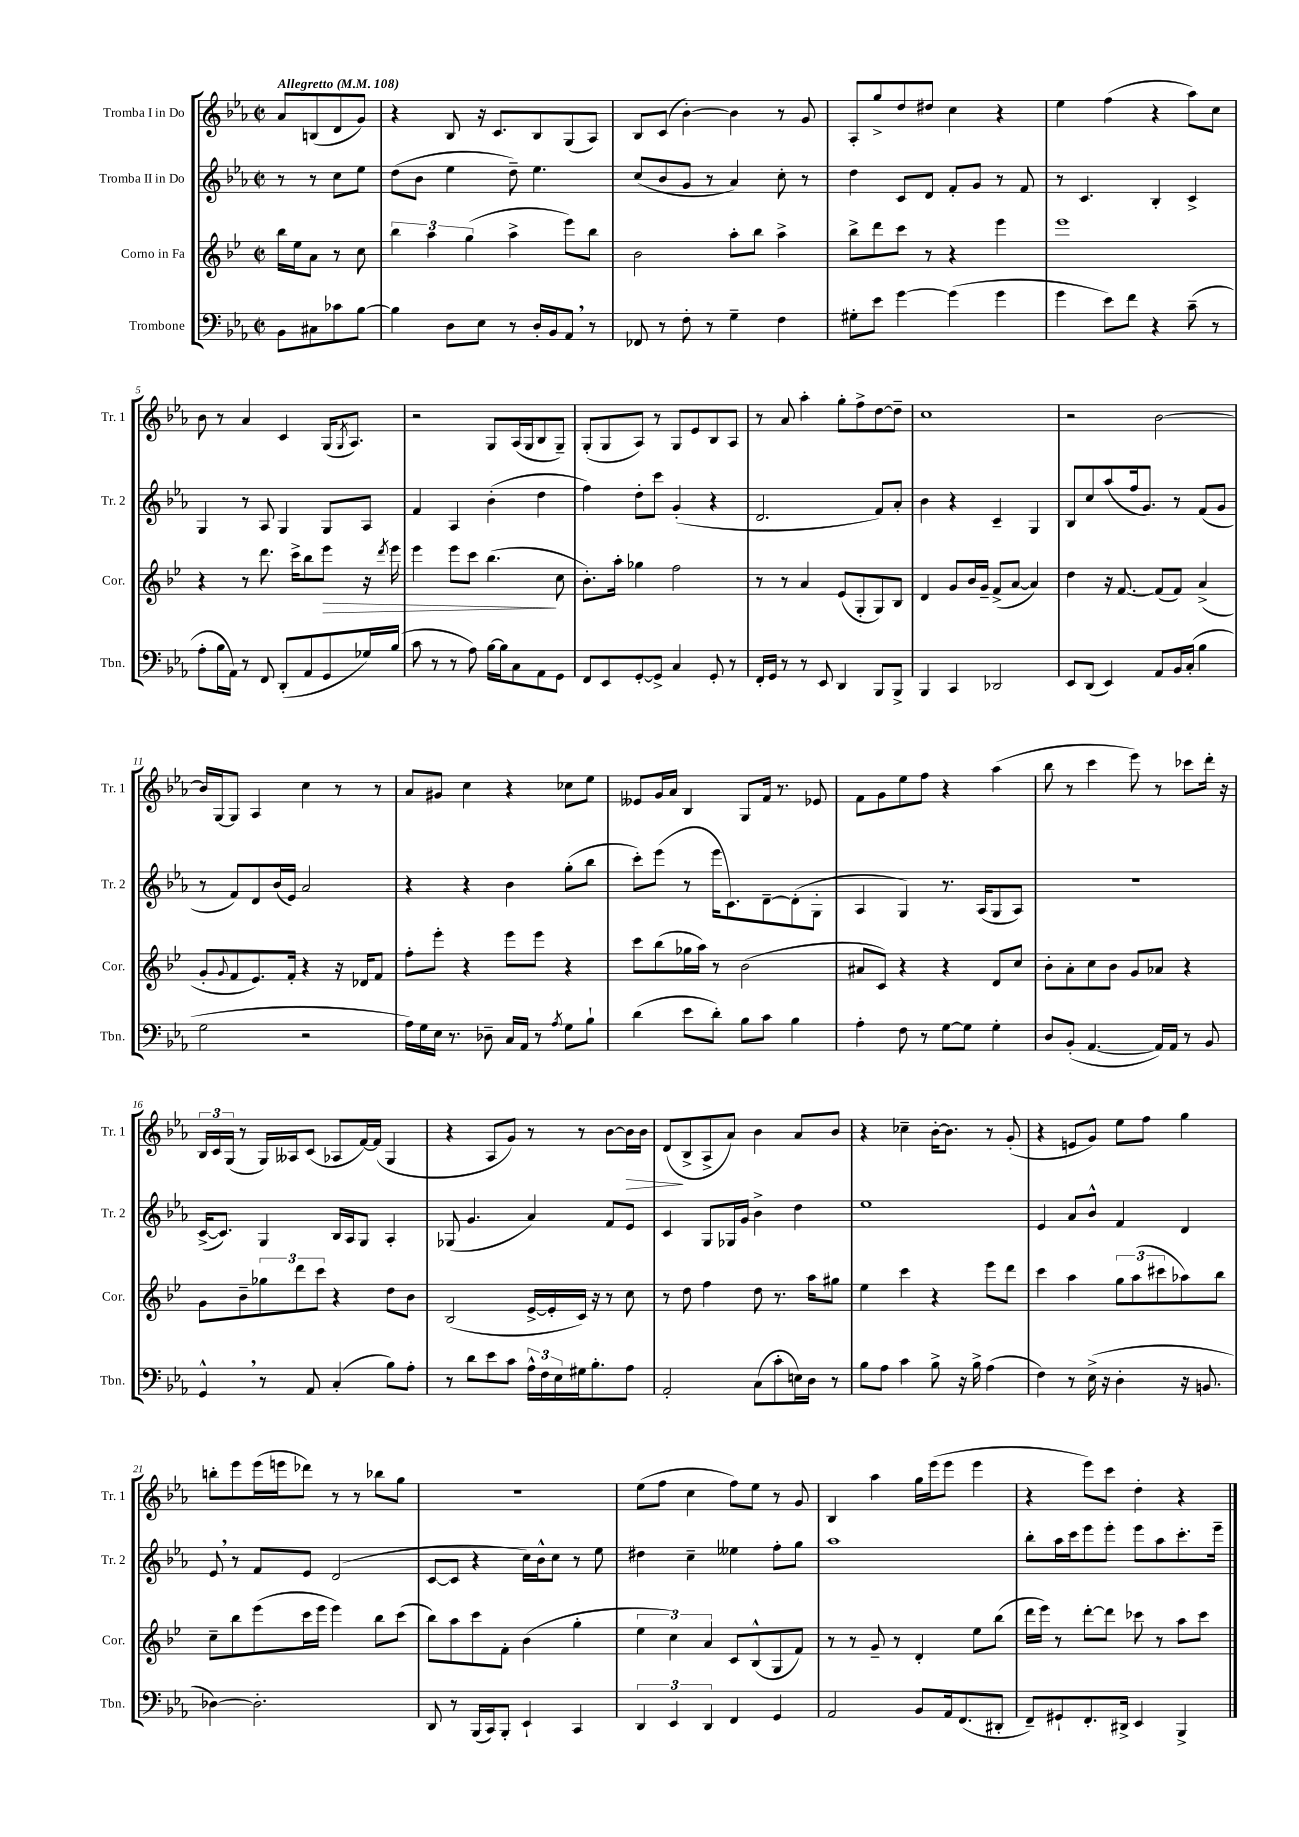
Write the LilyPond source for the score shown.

<<
\new StaffGroup <<
\new Staff = "s0" \with { instrumentName = "Tromba I in Do" shortInstrumentName = "Tr. 1" } {
    \clef treble \key ees \major \defaultTimeSignature \time 2/2 \partial 2 \tempo "Allegretto" 4 = 108
    aes'8 b8( d'8 g'8) |
    r4 bes8 r16 c'8. bes8 g8( aes8) |
    bes8 c'8( bes'4~-.) bes'4 r8 g'8 |
    aes8-. g''8-> d''8 dis''8 c''4 r4 |
    ees''4 f''4( r4 aes''8) c''8 |
    bes'8 r8 aes'4 c'4 g16( \acciaccatura { g8 } aes8.) |
    r2 g8 aes16( g16 bes8 g8--) |
    g8-.( g8 aes8) r8 g8 ees'8 bes8 aes8 |
    r8 aes'8 aes''4-. g''8-. f''8-> d''8~ d''8-- |
    c''1 |
    r2 bes'2~ |
    bes'16 g16~ g8 aes4 c''4 r8 r8 |
    aes'8 gis'8 c''4 r4 ces''8 ees''8 |
    eeses'8 g'16 aes'16 bes4 g8 f'16 r8. ees'8 |
    f'8 g'8 ees''8 f''8 r4 aes''4( |
    bes''8 r8 c'''4 ees'''8) r8 ces'''8 d'''16-. r16 |
    \tuplet 3/2 { bes16 c'16 g16( } r8 g16) aeses16 c'8( aes8 f'16~) f'16( g4 |
    r4 aes8 g'8) r8 r8 bes'8~ bes'16\> bes'16 |
    d'8\!( bes8-> aes8-> aes'8) bes'4 aes'8 bes'8 |
    r4 ces''4-- bes'16~-. bes'8. r8 g'8-.( |
    r4 e'8 g'8) ees''8 f''8 g''4 |
    b''8-. ees'''8 ees'''16( e'''16 des'''8) r8 r8 bes''8 g''8 |
    R1 |
    ees''8( f''8 c''4 f''8) ees''8 r8 g'8 |
    bes4 aes''4 g''16 ees'''16( ees'''8 ees'''4 |
    r4 ees'''8) c'''8 d''4-. r4 \bar "|." |
}
\new Staff = "s1" \with { instrumentName = "Tromba II in Do" shortInstrumentName = "Tr. 2" } {
    \clef treble \key ees \major \defaultTimeSignature \time 2/2 \partial 2
    r8 r8 c''8 ees''8 |
    d''8( bes'8 ees''4 d''8--) ees''4. |
    c''8( bes'8 g'8 r8 aes'4) c''8-. r8 |
    d''4 c'8 d'8 f'8-. g'8 r8 f'8 |
    r8 c'4. bes4-. c'4-> |
    g4 r8 aes8 g4 g8 aes8 |
    f'4 aes4 bes'4-.( d''4 |
    f''4) d''8-. c'''8 g'4-.( r4 |
    d'2. f'8) aes'8-. |
    bes'4 r4 c'4-- g4 |
    bes8 c''8 aes''8( f''16 g'8.) r8 f'8( g'8 |
    r8 f'8) d'8 bes'16( ees'16) aes'2 |
    r4 r4 bes'4 g''8-.( bes''8 |
    c'''8-.) ees'''8( r8 ees'''16 c'8.) d'8~-- d'8-.( g8-. |
    aes4 g4) r8. aes16( g8 aes8) |
    R1 |
    c'16~->( c'8.) g4 bes16 aes16 g8 aes4-. |
    ges8( g'4. aes'4) f'8 ees'8 |
    c'4 g8 ges16 g'16 bes'4-> d''4 |
    ees''1 |
    ees'4 aes'8 bes'8-^ f'4 d'4 |
    ees'8 \breathe r8 f'8 ees'8 d'2( |
    c'8~ c'8 r4 c''16) bes'16-^ c''8 r8 ees''8 |
    dis''4 c''4-- eeses''4 f''8-. g''8 |
    aes''1 |
    bes''8-. aes''16 c'''16 ees'''8 ees'''8-. ees'''8 aes''8 c'''8.-. ees'''16-- \bar "|." |
}
\new Staff = "s2" \with { instrumentName = "Corno in Fa" shortInstrumentName = "Cor." } {
    \clef treble \key bes \major \defaultTimeSignature \time 2/2 \partial 2
    bes''16 ees''16 a'8 r8 c''8 |
    \tuplet 3/2 { bes''4 a''4 g''4( } a''4-> ees'''8) bes''8 |
    bes'2 a''8-. bes''8 a''4-> |
    bes''8-> d'''8 c'''8 r8 r4 ees'''4 |
    ees'''1 |
    r4 r8 d'''8. c'''16-> bes''8 ees'''8\> r16 \acciaccatura { d'''8 } ees'''16 |
    ees'''4 ees'''8 c'''8 bes''4.\!( c''8 |
    bes'8.-.) a''16-. ges''4 f''2 |
    r8 r8 a'4 ees'8( g8-. g8) bes8 |
    d'4 g'8 bes'16 g'16-- f'8->( a'8~ a'4) |
    d''4 r16 f'8.~ f'8( f'8) a'4->( |
    g'8-. \appoggiatura { g'8 } f'8 ees'8.) f'16-. r4 r16 des'16 f'8 |
    f''8-. ees'''8-. r4 ees'''8 ees'''8 r4 |
    c'''8 bes''8( ges''16 a''16) r8 bes'2( |
    ais'8 c'8) r4 r4 d'8 c''8 |
    bes'8-. a'8-. c''8 bes'8 g'8 aes'8 r4 |
    g'8 bes'8-- \tuplet 3/2 { ges''8 d'''8 c'''8 } r4 d''8 bes'8 |
    bes2( ees'16~-> ees'16-. c'16) r16 r8 c''8 |
    r8 d''8 f''4 d''8 r8. a''16 gis''8 |
    ees''4 c'''4 r4 ees'''8 d'''8 |
    c'''4 a''4 \tuplet 3/2 { g''8 a''8( cis'''8 } aes''8) bes''8 |
    c''8-- bes''8 ees'''8( c'''16 ees'''16 ees'''4) bes''8 c'''8( |
    bes''8) a''8 c'''8 f'8-. bes'4( g''4-. |
    \tuplet 3/2 { ees''4 c''4) a'4 } c'8 bes8-^( g8 f'8) |
    r8 r8 g'8-- r8 d'4-. ees''8 bes''8( |
    d'''16 ees'''16) r8 d'''8~-. d'''8 ces'''8 r8 a''8 ces'''8 \bar "|." |
}
\new Staff = "s3" \with { instrumentName = "Trombone" shortInstrumentName = "Tbn." } {
    \clef bass \key ees \major \defaultTimeSignature \time 2/2 \partial 2
    bes,8 cis8 ces'8 bes8~ |
    bes4 d8 ees8 r8 d16-. bes,16 aes,8 \breathe r8 |
    fes,8 r8 f8-. r8 g4-- f4 |
    gis8-. ees'8 g'4~ g'4( g'4 |
    g'4 ees'8) f'8 r4 c'8--( r8 |
    aes8-. bes16 aes,16) r8 f,8 d,8-.( aes,8 g,8 ges16) bes16( |
    c'8 r8 r8 aes8) bes16~ bes16 c8 aes,8 g,8 |
    f,8 ees,8 g,8~-. g,8-> c4 g,8-. r8 |
    f,16-. g,16 r8 r8 ees,8 d,4 bes,,8 bes,,8-> |
    bes,,4 c,4 des,2 |
    ees,8 d,8( ees,4) aes,8 bes,16 c16-.( bes4 |
    g2 r2 |
    aes16) g16 ees16 r8. des8-- c16 aes,16 r8 \acciaccatura { aes8 } g8 bes8-! |
    d'4( ees'8 d'8-.) bes8 c'8 bes4 |
    aes4-. f8 r8 g8~ g8 g4-. |
    d8 bes,8-.( aes,4.~ aes,16) aes,16 r8 bes,8 |
    g,4-^ \breathe r8 aes,8 c4-.( bes8) aes8-. |
    r8 d'8 ees'8 c'8 \tuplet 3/2 { aes16-^ f16 ees16 } gis16 bes8.-. aes8 |
    aes,2-. c8( c'8-. e16) d16 r8 |
    bes8 aes8 c'4 bes8-> r16 bes16-> aes4( |
    f4) r8 ees16->( r16 d4-. r16 b,8. |
    des4~) des2.-. |
    d,8 r8 bes,,16( c,16) bes,,8-. ees,4-! c,4 |
    \tuplet 3/2 { d,4 ees,4 d,4 } f,4 g,4 |
    aes,2 bes,8 aes,16 f,8.( dis,8-. |
    f,8--) gis,8-! f,8.-. dis,16-> ees,4 bes,,4-> \bar "|." |
}
>>
>>
